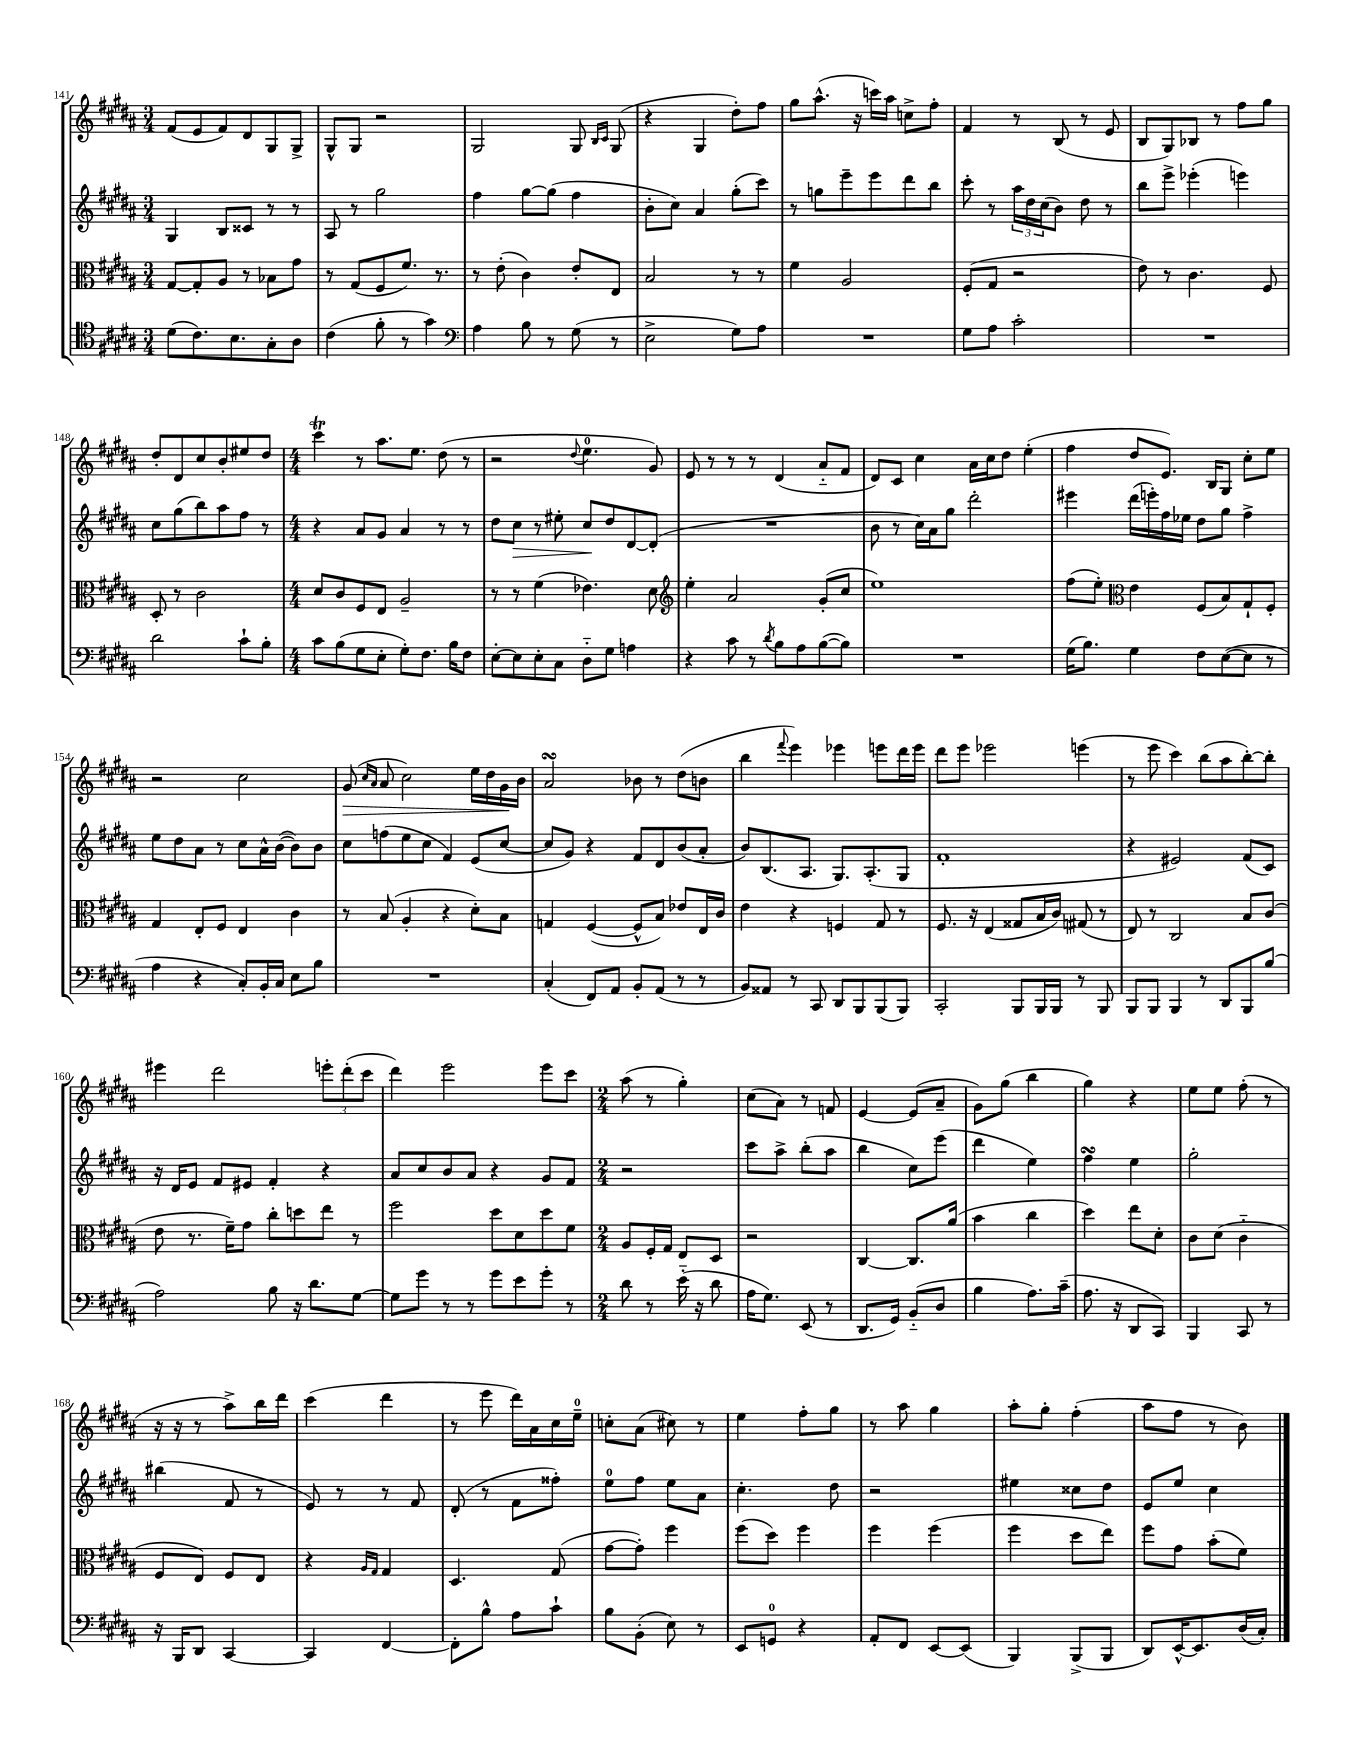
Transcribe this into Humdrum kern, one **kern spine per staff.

**kern	**kern	**kern	**dynam	**kern	**dynam
*part4	*part3	*part2	*part2	*part1	*part1
*staff4	*staff3	*staff2	*staff2	*staff1	*staff1
*clefC4	*clefC3	*clefG2	*	*clefG2	*
*k[f#c#g#d#a#]	*k[f#c#g#d#a#]	*k[f#c#g#d#a#]	*	*k[f#c#g#d#a#]	*
*M3/4	*M3/4	*M3/4	*	*M3/4	*
=141	=141	=141	=141	=141	=141
(8d#\L	[8G#/L	4G#/	.	(8f#/L	.
8.c#\)	8G#'/]	.	.	8e/	.
.	8A#/J	8B/L	.	8f#/)	.
8.B\	.	.	.	.	.
.	8r	8c##X/J	.	8d#/	.
8G#'\	8B-X\L	8r	.	8G#/	.
8A#\J	8g#\J	8r	.	8G#^/J	.
=142	=142	=142	=142	=142	=142
(4c#\	8r	8A#/	.	8G#^^/L	.
.	(8G#/L	8r	.	8G#/J	.
8f#'\	8F#/	2gg#\	.	2r	.
8r	8.f#/J)	.	.	.	.
4g#\)	.	.	.	.	.
.	8.r	.	.	.	.
=143	=143	=143	=143	=143	=143
*clefF4	*	*	*	*	*
4A#\	8r	4ff#\	.	2G#/	.
.	(8e'\	.	.	.	.
8B\	4c#\)	[8gg#\L	.	.	.
8r	.	(8gg#\J]	.	.	.
(8G#\	8e'/L	4ff#\	.	8G#/	.
.	.	.	.	16qqB/LL	.
.	.	.	.	16qqc#/JJ	.
8r	8E/J	.	.	(8G#/	.
=144	=144	=144	=144	=144	=144
2E^\	2B/	8b'\L	.	4r	.
.	.	8cc#\J)	.	.	.
.	.	4a#/	.	4G#/	.
8G#\L)	8r	(8gg#'\L	.	8dd#'\L)	.
8A#\J	8r	8ccc#\J)	.	8ff#\J	.
=145	=145	=145	=145	=145	=145
2.r	4f#\	8r	.	8gg#\L	.
.	.	8ggn\L	.	(8.aa#^^\J	.
.	2A#/	8eee~\	.	.	.
.	.	.	.	16r	.
.	.	8eee\	.	16cccn\LL)	.
.	.	.	.	16aa#\JJ	.
.	.	8ddd#\	.	8ccn^\L	.
.	.	8bb\J	.	8ff#'\J	.
=146	=146	=146	=146	=146	=146
8G#\L	(8F#'/L	8ccc#'\	.	4f#/	.
8A#\J	8G#/J	8r	.	.	.
2c#'\	2r	24aa#\LL	.	8r	.
.	.	24dd#\	.	.	.
.	.	(24cc#\J	.	.	.
.	.	8b\J)	.	(8B/	.
.	.	8dd#\	.	8r	.
.	.	8r	.	8e/	.
=147	=147	=147	=147	=147	=147
2.r	8e\)	8bb\L	.	8B/L	.
.	8r	8eee^\J	.	8G#/)	.
.	4.c#\	(4eee-X'\	.	8B-X/J	.
.	.	.	.	8r	.
.	.	4eeen\)	.	8ff#\L	.
.	8F#/	.	.	8gg#\J	.
!!LO:LB:g=z
=148	=148	=148	=148	=148	=148
2d#\	8D#'/	8cc#\L	.	8dd#'/L	.
.	8r	(8gg#\	.	8d#/	.
.	2c#\	8bb\)	.	8cc#/	.
.	.	8aa#\	.	8b'/	.
8c#`\L	.	8ff#\J	.	8ee#X/	.
8B'\J	.	8r	.	8dd#/J	.
=149	=149	=149	=149	=149	=149
*M4/4	*M4/4	*M4/4	*	*M4/4	*
8c#\L	8d#/L	4r	.	4ccc#T\	.
(8B\	8c#/	.	.	.	.
8G#\	8F#/	8a#/L	.	8r	.
8E'\J	8E/J	8g#/J	.	8.aa#\L	.
8G#'\L)	2A#~/	4a#/	.	.	.
.	.	.	.	8.ee\J	.
8.F#\J	.	.	.	.	.
.	.	8r	.	(8dd#\	.
16B\KL	.	.	.	.	.
8F#\J	.	8r	.	8r	.
=150	=150	=150	=150	=150	=150
[8E'\L	8r	8dd#\L	.	2r	.
!	!	!	!LO:HP:b	!	!
8E\]	8r	8cc#\J	>	.	.
8E'\	(4f#\	8r	.	.	.
8C#\J	.	8ee#X'\	.	.	.
.	.	.	.	8qqdd#/	.
8D#\L	4.e-X\)	8cc#/L	.	4.ee\	.
8G#\J	.	8dd#/	]	.	.
4An\	.	[8d#/	.	.	.
.	8d#\	(8d#'/J]	.	8g#/)	.
=151	=151	=151	=151	=151	=151
*	*clefG2	*	*	*	*
4r	4ee'\	1r	.	8e/	.
.	.	.	.	8r	.
8c#\	2a#/	.	.	8r	.
8r	.	.	.	8r	.
8qd#/	.	.	.	.	.
8B\L	.	.	.	(4d#/	.
8A#\	.	.	.	.	.
([8B\	(8g#'/L	.	.	8a#/L	.
8B\J])	8cc#/J	.	.	8f#/J	.
=152	=152	=152	=152	=152	=152
1r	1ee)	8b\	.	8d#/L)	.
.	.	8r	.	8c#/J	.
.	.	16cc#\LL)	.	4cc#\	.
.	.	16a#\J	.	.	.
.	.	8gg#\J	.	.	.
.	.	2ddd#'\	.	16a#\LL	.
.	.	.	.	16cc#\J	.
.	.	.	.	8dd#\J	.
.	.	.	.	(4ee'\	.
=153	=153	=153	=153	=153	=153
(16G#\KL	(8ff#\L	4eee#X\	.	4ff#\	.
8.B\J)	.	.	.	.	.
.	8ee'\J)	.	.	.	.
*	*clefC3	*	*	*	*
4G#\	4e\	(16ddd#\LL	.	8dd#/L	.
.	.	16eeen'\)	.	.	.
.	.	16ff#\	.	8.e/J)	.
.	.	16ee-X\JJ	.	.	.
8F#\L	(8F#/L	8dd#\L	.	.	.
.	.	.	.	16B/KL	.
([8E\	8B/)	8gg#\J	.	8G#/J	.
8E\J]	8G#`/	4ff#^\	.	8cc#'\L	.
8r	8F#'/J	.	.	8ee\J	.
!!LO:LB:g=z
=154	=154	=154	=154	=154	=154
4A#\	4G#/	8ee\L	.	2r	.
.	.	8dd#\	.	.	.
4r	8E'/L	8a#\J	.	.	.
.	8F#/J	8r	.	.	.
8C#'/L)	4E/	8cc#\L	.	2cc#\	.
16BB'/L	.	16a#^^\L	.	.	.
16C#/JJ	.	([16b\JJ	.	.	.
8E\L	4c#\	8b\L])	.	.	.
8B\J	.	8b\J	.	.	.
=155	=155	=155	=155	=155	=155
!	!	!	!	!	!LO:HP:b
1r	8r	8cc#\L	.	(8g#/	>
.	.	.	.	16qqcc#/LL	.
.	.	.	.	16qqa#/JJ	.
.	(8B/	(8ffn\	.	8a#/	.
.	4A#'/	8ee\	.	2cc#\)	.
.	.	8cc#\J	.	.	.
.	4r	4f#/)	.	.	.
.	8d#'\L)	(8e/L	.	16ee\LL	.
.	.	.	.	16dd#\	.
.	8B\J	[8cc#/J	.	16g#\	.
.	.	.	.	16b\JJ	]
=156	=156	=156	=156	=156	=156
(4C#'/	4Gn/	8cc#/L]	.	2a#sSsS/	.
.	.	8g#/J)	.	.	.
8FF#/L)	([4F#/	4r	.	.	.
8AA#/J	.	.	.	.	.
8BB'/L	8F#^^/L]	8f#/L	.	8b-X\	.
(8AA#/J	8B/J)	8d#/	.	8r	.
8r	8e-X/L	(8b/	.	(8dd#\L	.
8r	16E/L	8a#'/J	.	8bn\J	.
.	16c#/JJ	.	.	.	.
=157	=157	=157	=157	=157	=157
8BB/L)	4e\	8b/L)	.	4bb\	.
8AA##X/J	.	(8.B/	.	.	.
.	.	.	.	8qqfff#/	.
8r	4r	.	.	4eee\)	.
.	.	8.A#/J	.	.	.
8CC#/	.	.	.	.	.
8DD#/L	4Fn/	8.G#/L)	.	4eee-X\	.
8BBB/	.	.	.	.	.
.	.	(8.A#'/	.	.	.
(8BBB/	8G#/	.	.	8eeen\L	.
8BBB/J)	8r	8G#/J	.	16ddd#\L	.
.	.	.	.	16eee\JJ	.
=158	=158	=158	=158	=158	=158
2CC#'/	8.F#/	1f#'	.	8ddd#\L	.
.	.	.	.	8eee\J	.
.	16r	.	.	.	.
.	(4E/	.	.	2eee-X\	.
8BBB/L	8G##X/L	.	.	.	.
16BBB/L	16B/L	.	.	.	.
16BBB/JJ	16c#/JJ)	.	.	.	.
8r	(8G#X/	.	.	(4eeen\	.
8BBB/	8r	.	.	.	.
=159	=159	=159	=159	=159	=159
8BBB/L	8E/)	4r	.	8r	.
8BBB/J	8r	.	.	8eee\	.
4BBB/	2C#/	2e#X/)	.	4ccc#\)	.
8r	.	.	.	(8bb\L	.
8DD#/L	.	.	.	8aa#\	.
8BBB/	8B/L	(8f#/L	.	[8bb'\)	.
(8B/J	(8c#/J	8c#/J)	.	8bb'\J]	.
!!LO:LB:g=z
=160	=160	=160	=160	=160	=160
2A#\)	8e\	16r	.	4eee#X\	.
.	.	16d#/KL	.	.	.
.	8.r	8e/J	.	.	.
.	.	8f#/L	.	2ddd#\	.
.	16f#~\KL)	.	.	.	.
.	8g#\J	8e#X/J	.	.	.
8B\	8cc#'\L	4f#'/	.	.	.
16r	8ddn\	.	.	.	.
8.d#\L	.	.	.	.	.
.	8ee\J	4r	.	12eeen'\L	.
.	.	.	.	(12ddd#'\	.
[8G#\J	8r	.	.	.	.
.	.	.	.	12ccc#\J	.
=161	=161	=161	=161	=161	=161
8G#\L]	2ff#\	8a#/L	.	4ddd#\)	.
8g#\J	.	8cc#/	.	.	.
8r	.	8b/	.	2eee\	.
8r	.	8a#/J	.	.	.
8g#\L	8dd#\L	4r	.	.	.
8e\	8d#\	.	.	.	.
8g#'\J	8dd#\	8g#/L	.	8eee\L	.
8r	8f#\J	8f#/J	.	8ccc#\J	.
=162	=162	=162	=162	=162	=162
*M2/4	*M2/4	*M2/4	*	*M2/4	*
8d#\	8A#/L	2r	.	(8aa#\	.
8r	16F#'/L	.	.	8r	.
.	16G#/JJ	.	.	.	.
(16e\	8E/L	.	.	4gg#'\)	.
16r	.	.	.	.	.
8d#\	8D#/J	.	.	.	.
=163	=163	=163	=163	=163	=163
16A#\KL	2r	8ccc#\L	.	(8cc#\L	.
8.G#\J)	.	.	.	.	.
.	.	8aa#^\J	.	8a#\J)	.
(8EE/	.	(8bb'\L	.	8r	.
8r	.	8aa#\J	.	8fn/	.
=164	=164	=164	=164	=164	=164
8.DD#/L	[4C#/	4bb\	.	[4e/	.
16GG#/Jk)	.	.	.	.	.
(8BB/L	8.C#/L]	8cc#\L)	.	(8e/L]	.
8D#/J	.	(8eee\J	.	8a#~/J	.
.	(16a#/Jk	.	.	.	.
=165	=165	=165	=165	=165	=165
4B\	4b\	4ddd#\	.	8g#\L)	.
.	.	.	.	(8gg#\J	.
8.A#\L)	4cc#\	4ee\)	.	4bb\	.
(16c#~\Jk	.	.	.	.	.
=166	=166	=166	=166	=166	=166
8.A#\	4dd#\)	4ff#sSSS\	.	4gg#\)	.
16r	.	.	.	.	.
8DD#/L	8ee\L	4ee\	.	4r	.
8CC#/J)	8d#'\J	.	.	.	.
=167	=167	=167	=167	=167	=167
4BBB/	8c#\L	2gg#'\	.	8ee\L	.
.	(8d#\J	.	.	8ee\J	.
8CC#/	4c#\	.	.	(8ff#'\	.
8r	.	.	.	8r	.
!!LO:LB:g=z
=168	=168	=168	=168	=168	=168
16r	8F#/L	(4bb#X\	.	16r	.
16BBB/KL	.	.	.	16r	.
8DD#/J	8E/J)	.	.	8r	.
[4CC#/	8F#/L	8f#/	.	8aa#^\L)	.
.	8E/J	8r	.	16bb\L	.
.	.	.	.	16ddd#\JJ	.
=169	=169	=169	=169	=169	=169
4CC#/]	4r	8e/)	.	(4ccc#\	.
.	.	8r	.	.	.
.	16qqA#/LL	.	.	.	.
.	16qqG#/JJ	.	.	.	.
[4FF#/	4G#/	8r	.	4ddd#\	.
.	.	8f#/	.	.	.
=170	=170	=170	=170	=170	=170
8FF#'\L]	4.D#/	(8d#'/	.	8r	.
8B^^\J	.	8r	.	8eee\	.
8A#\L	.	8f#\L	.	16ddd#\LL)	.
.	.	.	.	16a#\	.
8c#`\J	(8G#/	8ff##X'\J)	.	16cc#\	.
.	.	.	.	16ee~\JJ	.
=171	=171	=171	=171	=171	=171
8B\L	[8g#\L	8ee\L	.	8ccn'\L	.
(8BB'\J	8g#'\J])	8ff#\J	.	(8a#\J	.
8E\)	4ff#\	8ee\L	.	8cc#X\)	.
8r	.	8a#\J	.	8r	.
=172	=172	=172	=172	=172	=172
8EE/L	(8ff#\L	4.cc#'\	.	4ee\	.
8GGn/J	8dd#\J)	.	.	.	.
4r	4ff#\	.	.	8ff#'\L	.
.	.	8dd#\	.	8gg#\J	.
=173	=173	=173	=173	=173	=173
8AA#'/L	4ff#\	2r	.	8r	.
8FF#/J	.	.	.	8aa#\	.
[8EE/L	(4ff#\	.	.	4gg#\	.
(8EE/J]	.	.	.	.	.
=174	=174	=174	=174	=174	=174
4BBB/)	4ff#\	4ee#X\	.	8aa#'\L	.
.	.	.	.	8gg#'\J	.
(8BBB^/L	8dd#\L	8cc##X\L	.	(4ff#'\	.
8BBB/J	8ee\J)	8dd#\J	.	.	.
=175	=175	=175	=175	=175	=175
8DD#/L)	8ff#\L	8e/L	.	8aa#\L	.
[16EE^^/K	8g#\J	8ee/J	.	8ff#\J	.
8.EE/]	.	.	.	.	.
.	(8b'\L	4cc#\	.	8r	.
(16D#/L	8f#\J)	.	.	8b\)	.
16C#'/JJ)	.	.	.	.	.
==	==	==	==	==	==
*-	*-	*-	*-	*-	*-
